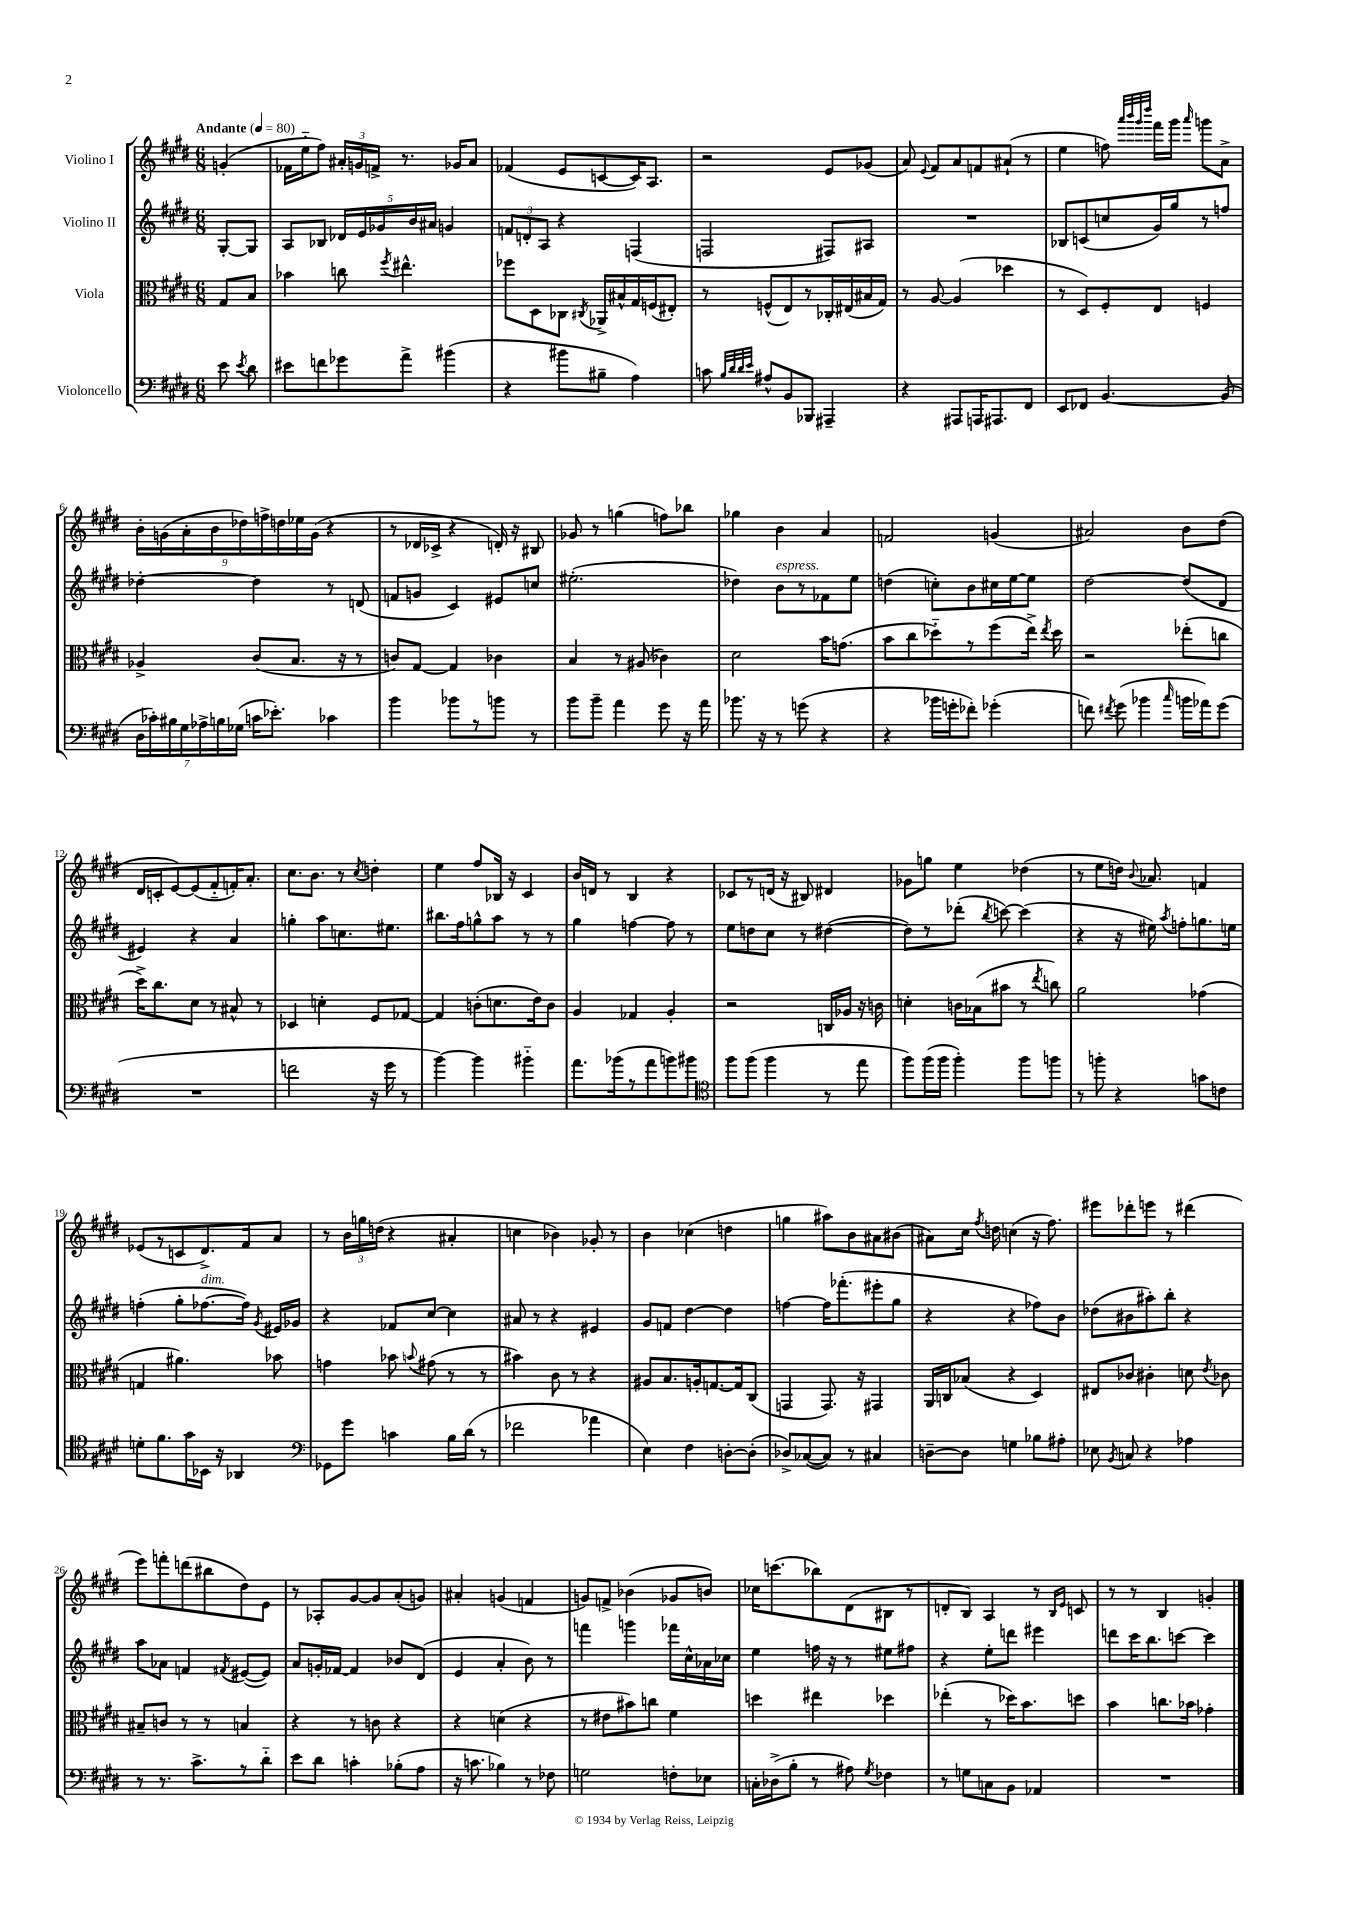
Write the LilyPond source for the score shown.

<<
\new StaffGroup <<
\new Staff = "s0" \with { instrumentName = "Violino I" } {
    \clef treble \key e \major \numericTimeSignature \time 6/8 \partial 4 \tempo "Andante" 4 = 80
    \autoBeamOff g'4-.( |
    fes'16[ e''16-_ fis''8]) \tuplet 3/2 { ais'16[-. g'16 f'16]-> } r8. ges'16[ ais'8] |
    fes'4( e'8[ c'8~ c'16) a8.] |
    r2 e'8[ ges'8]( |
    a'8) \appoggiatura { e'8 } fis'8[ a'8 f'8 ais'8]-!( r8 |
    e''4 f''8) \grace { a'''32[ b'''32 gis'''32 dis''''32] } fis'''16[ gis'''16] \grace { a'''16 } g'''8[ a'8]-> |
    \tuplet 9/8 { b'16[-. g'16( a'16-. b'16 des''16) f''16-> d''16 ees''16 g'16]( } r4 |
    r8 des'16[ ces'16]-> r4 d'16-.) r16 bis8 |
    ges'8 r8 g''4( f''8[) bes''8] |
    ges''4 b'4 a'4 |
    f'2 g'4( |
    ais'2) b'8[ dis''8]( |
    dis'16[ c'16-. e'8~) e'8( fis'8-_ f'16-.) a'8.]-. |
    cis''8.[ b'8.] r8 \acciaccatura { cis''8 } d''4-. |
    e''4 fis''8[ bes16] r16 cis'4 |
    b'16[ d'16] r8 b4 r4 |
    ces'8[ r8 d'16]( r16 bis8) dis'4 |
    ges'8[ g''8] e''4 des''4( |
    r8 e''8[ d''16]) \appoggiatura { b'8 } aes'8. f'4 |
    ees'8[( r8 c'8 dis'8.->) fis'16 a'8] |
    r8 \tuplet 3/2 { b'16[ g''16 d''16]( } r4 ais'4-. |
    c''4 bes'4) ges'8-. r8 |
    b'4 ces''4( d''4 |
    g''4 ais''8[) b'8 ais'8 bis'8]( |
    ais'8[) cis''16] \acciaccatura { fis''8 } d''16 c''4( r16 fis''8.) |
    eis'''8[ des'''8-. e'''8] r8 dis'''4( |
    e'''8[) f'''8-. d'''8( bis''8 dis''8) e'8] |
    r8 aes8[-. gis'8~ gis'8 a'8-.( g'8]) |
    ais'4-. g'4( f'4 |
    g'8[) f'8]-> bes'4( ges'8[ b'8]) |
    ces''16[ c'''8.( bes''8) dis'8( bis8] r8 |
    d'8[-. b8]) a4 r8 \grace { b16[ e'16] } c'8 |
    r8 r8 b4 g'4-. \bar "|." |
}
\new Staff = "s1" \with { instrumentName = "Violino II" } {
    \clef treble \key e \major \numericTimeSignature \time 6/8 \partial 4
    \autoBeamOff gis8[~-. gis8] |
    a8[ bes8] \tuplet 5/4 { des'16[ e'16 ges'16 b'16 ais'16] } g'4 |
    \tuplet 3/2 { f'8[ d'8-. a8] } r4 f4( |
    f2 fis8[) ais8] |
    R2. |
    bes8[ c'8( c''8 gis'16) gis''16 r8 f''8] |
    des''4~-. des''4 r8 d'8( |
    f'8[ g'8] cis'4) eis'8[ c''8] |
    eis''2.-.( |
    des''4) b'8[^\markup { \italic "espress." } r8 fes'8 e''8] |
    d''4( c''8[-.) b'8 cis''16 e''16~ e''8] |
    dis''2~ dis''8[( dis'8] |
    eis'4) r4 a'4 |
    g''4-. a''8[ c''8. eis''8.] |
    bis''8.[ fis''16 g''8-^ a''8] r8 r8 |
    gis''4 f''4~ f''8 r8 |
    e''8[ d''8 cis''8] r8 dis''4~( |
    dis''8[) r8 des'''8]-.( \acciaccatura { b''8 } c'''8~) c'''4( |
    r4 r16 eis''16) \acciaccatura { a''8 } f''8[-. g''8. e''16] |
    f''4-.( gis''8[-. fes''8.~^\markup { \italic "dim." } fes''16]) \acciaccatura { gis'8 } eis'16[ ges'16] |
    r4 fes'8[ cis''8]~ cis''4 |
    ais'8 r8 r4 eis'4 |
    gis'8[ f'8] dis''4~ dis''4 |
    f''4~ f''16[ fes'''8.-.( eis'''8-. gis''8] |
    r4 r4 fes''8[) b'8] |
    des''8[( bis'8 ais''8-.) b''8]-. r4 |
    a''8[ aes'8] f'4 \acciaccatura { fis'8 } eis'8[~( eis'8]) |
    a'8[ g'16-. fes'16]~ fes'4 bes'8[ dis'8]( |
    e'4 a'4-. b'8) r8 |
    f'''4 g'''4 fes'''16[ cis''16-^ aes'16 ces''16] |
    e''4 f''16 r16 r8 eis''8[ fis''8] |
    r4 e''8[-. d'''8] eis'''4 |
    d'''8[ cis'''16 b''8. c'''8]~ c'''4 \bar "|." |
}
\new Staff = "s2" \with { instrumentName = "Viola" } {
    \clef alto \key e \major \numericTimeSignature \time 6/8 \partial 4
    \autoBeamOff gis8[ b8] |
    bes'4 c''8 \acciaccatura { fis''8 } eis''4.-^ |
    fes''8[ dis8 ces8] \acciaccatura { cis8 } aes,16[-> bis16-^ gis16 f16( eis8]-.) |
    r8 f8[-^( e8) r8 ces16-. eis16( bis16 gis16]) |
    r8 a8~ a4( des''4 |
    r8 dis8[) fis8-. e8] f4 |
    aes4-> cis'8[( b8.] r16 r8 |
    c'8[) gis8]~ gis4 ces'4 |
    b4 r8 ais8( ces'4) |
    dis'2 b'16[ g'8.]( |
    b'8[ cis''8 des''8-_) r8 fis''8( e''16]->) \acciaccatura { e''8 } des''16 |
    r2 ees''8[-.( c''8] |
    dis''16[->) cis''8. dis'8] r8 bis8-^ r8 |
    des4 d'4-. fis8[ ges8]~ |
    ges4 c'8[-.( d'8. e'16) c'8] |
    a4 ges4 a4-. |
    r2 c16[ aes16] r16 c'16 |
    d'4-. c'16[ bes16( bis'8] r8 \acciaccatura { e''8 } c''8) |
    a'2 ges'4( |
    g4 ais'4.) bes'8 |
    g'4 bes'8 \appoggiatura { b'8 } gis'8( r8 r8 |
    bis'4) cis'8 r8 r4 |
    ais8[ b8. a16-. g8.~ g16 cis8]( |
    g,4 g,8.) r16 gis,4 |
    a,16[ c16 bes8]( r4 dis4) |
    eis8[ ces'8] cis'4-. d'8 \acciaccatura { e'8 } ces'8 |
    bis8[-- c'8] r8 r8 b4 |
    r4 r8 c'8 r4 |
    r4 d'4( r4 |
    r8 eis'8[ bis'8) c''8] fis'4 |
    d''4 eis''4 des''4 |
    ees''4-.( r8 des''16[) b'8. d''8] |
    b'4 c''8.[ bes'16] ges'4-. \bar "|." |
}
\new Staff = "s3" \with { instrumentName = "Violoncello" } {
    \clef bass \key e \major \numericTimeSignature \time 6/8 \partial 4
    \autoBeamOff e'8 \acciaccatura { e'8 } dis'8 |
    eis'8[ f'8 ges'8 a'8]-> bis'4( |
    r4 bis'8[ bis8]-- a4) |
    c'8 \grace { b32[ dis'32 dis'32 e'32] } ais8[-^ b,8 bes,,8] ais,,4-- |
    r4 ais,,8[ a,,16 ais,,8. fis,8] |
    e,8[ fes,8] b,4.~ b,8( |
    \tuplet 7/4 { dis16[ ces'16-.) bis16 gis16 aes16-> b16 ges16]( } c'16[ ees'8.]-.) ces'4 |
    b'4 bes'8[ r8 b'8] r8 |
    b'8[ b'8]-- a'4 gis'8 r16 a'16 |
    bes'8. r16 r8 g'8( r4 |
    r4 bes'16[ g'16-. fes'8]-.) ges'4-.( |
    f'8) \acciaccatura { fis'8 } gis'8( bes'4 \grace { cis''16 } b'16[ aes'16) gis'8]( |
    R2. |
    f'2 r16 gis'16 r8 |
    b'4~) b'4 bis'4-_ |
    a'8.[ bes'16( r8 a'8 b'8) bis'8] |
    \clef tenor fis''8[ fis''8]( fis''4 r8 e''8 |
    fis''8[) fis''16( fis''16] fis''4-.) fis''8[ f''8] |
    r8 f''8-. r4 g'8[ c'8] |
    d'8[-. fis'8. gis'16 bes,16] r16 aes,4 |
    \clef bass ges,8[ gis'8] c'4 b16[ dis'16]( r8 |
    fes'2 aes'4 |
    e4) fis4 d8[~-. d8]-.( |
    des8[->) ces8~( ces8]) r8 cis4 |
    d8[~-- d8] g4 bes8[ ais8]-. |
    ees8 \acciaccatura { b,8 } c8 r4 aes4 |
    r8 r8. cis'8.[-> r8 dis'8]-_ |
    e'8[ dis'8] c'4-. bes8[-.( a8] |
    r16 c'8. bes4) r8 fes8 |
    g2 f8[-. ees8] |
    c16[-. des16->( b8]-. r8 ais8) \acciaccatura { gis8 } fes4 |
    r8 g8[ c8 b,8] aes,4 |
    R2. \bar "|." |
}
>>
>>
